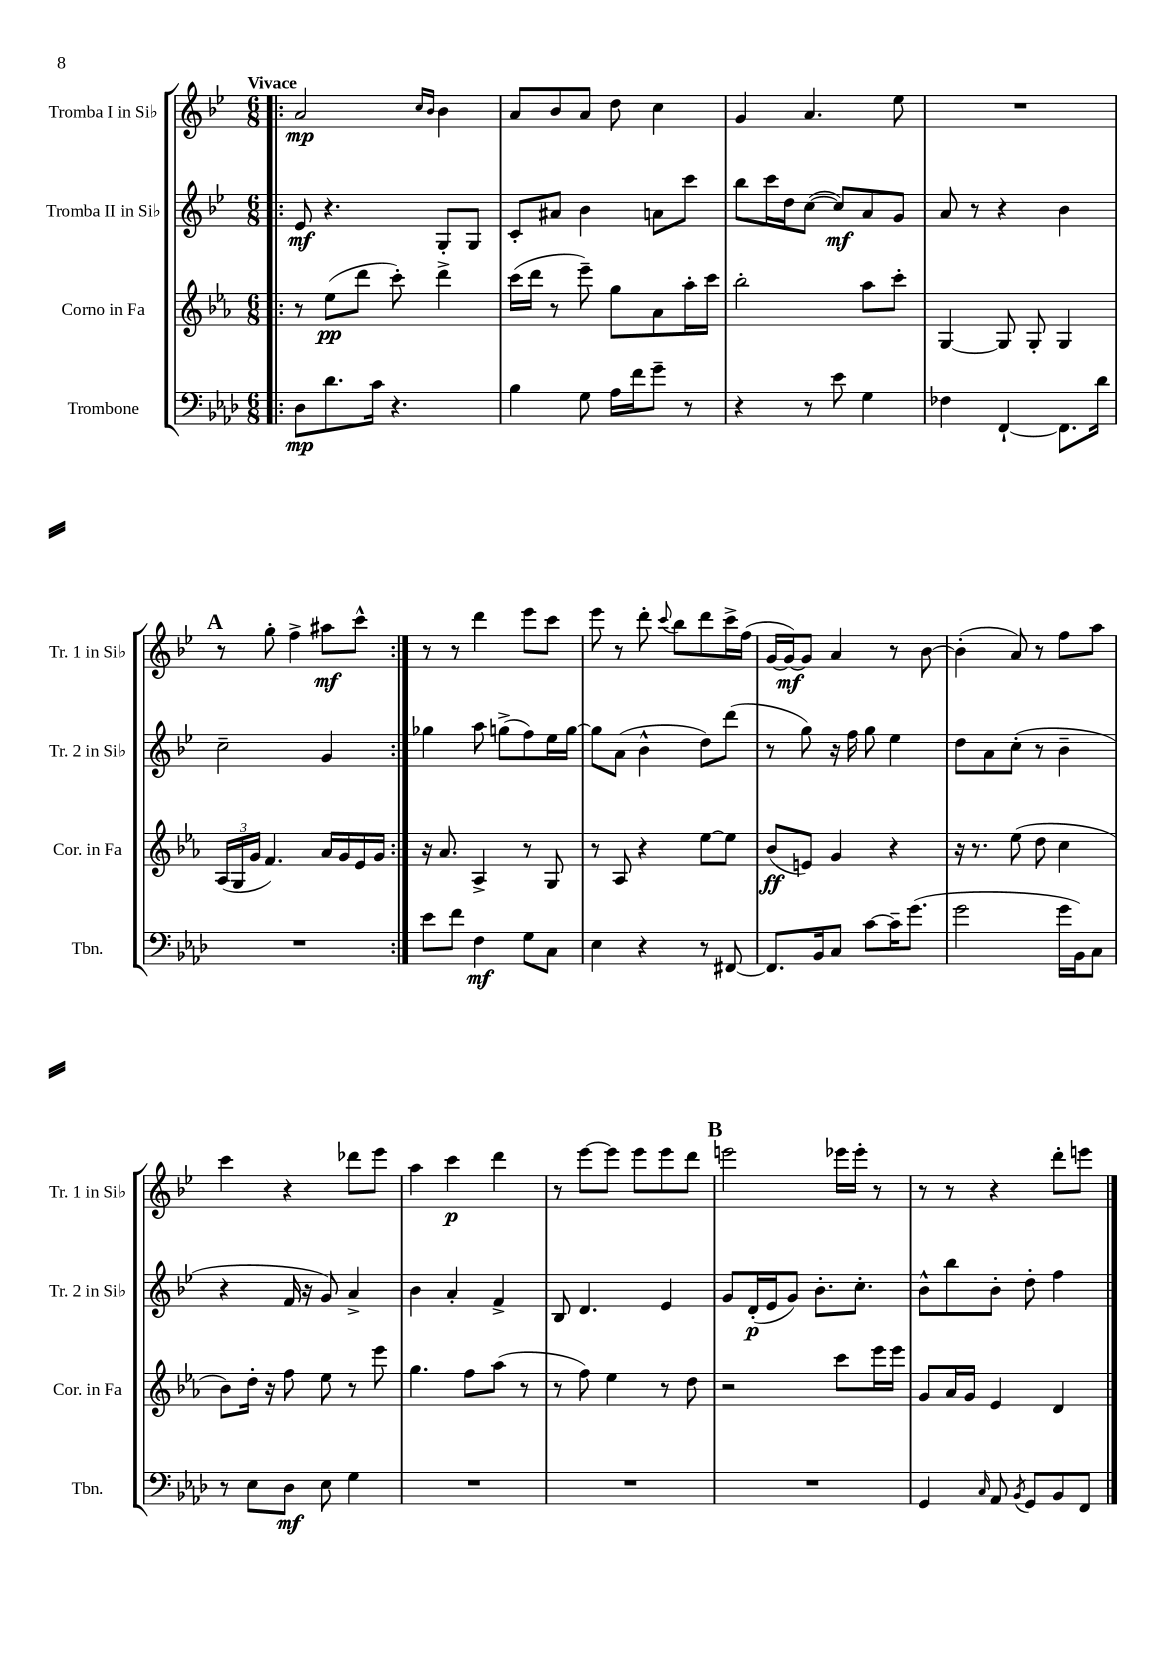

**kern	**kern	**kern	**kern
*staff4	*staff3	*staff2	*staff1
*clefF4	*clefG2	*clefG2	*clefG2
*k[b-e-a-d-]	*k[b-e-a-]	*k[b-e-]	*k[b-e-]
*M6/8	*M6/8	*M6/8	*M6/8
=!|:	=!|:	=!|:	=!|:
8D-\L	8r	8e-/	2a/
8.d-\	(8ee-\L	4.r	.
.	8ddd\J	.	.
16c\Jk	.	.	.
4.r	8ccc'\)	.	.
.	.	.	16qqcc/LL
.	.	.	16qqb-/JJ
.	4ddd^\	8G'/L	4b-\
.	.	8G/J	.
=	=	=	=
4B-\	(16ccc\LL	8c'/L	8a/L
.	16ddd\JJ	.	.
.	8r	8a#/J	8b-/
8G\	8eee-~\)	4b-\	8a/J
16A-\LL	8gg\L	.	8dd\
16f\J	.	.	.
8g~\J	8a-\	8a\L	4cc\
8r	16aa-'\L	8ccc\J	.
.	16ccc\JJ	.	.
=	=	=	=
4r	2bb-'\	8bb-\L	4g/
.	.	16ccc\L	.
.	.	16dd\J	.
8r	.	([8cc\J	4.a/
8e-\	.	8cc/]L)	.
4G\	8aa-\L	8a/	.
.	8ccc'\J	8g/J	8ee-\
=	=	=	=
4F-\	[4G/	8a/	2.r
.	.	8r	.
[4FF`/	8G/]	4r	.
.	8G'/	.	.
8.FF\]L	4G/	4b-\	.
16d-\Jk	.	.	.
=	=	=	=
2.r	(24A-/LL	2cc~\	8r
.	24G/	.	.
.	24g/JJ	.	.
.	4.f/)	.	8gg'\
.	.	.	4ff^\
.	16a-/LL	4g/	8aa#\L
.	16g/	.	.
.	16e-/	.	8ccc^^\J
.	16g/JJ	.	.
=:|!	=:|!	=:|!	=:|!
8e-\L	16r	4gg-\	8r
.	8.a-/	.	.
8f\J	.	.	8r
4F\	4A-^/	8aa\	4ddd\
.	.	(8gg^\L	.
8G\L	8r	8ff\)	8eee-\L
8C\J	8G/	16ee-\L	8ccc\J
.	.	[16gg\JJ	.
=	=	=	=
4E-\	8r	8gg\]L	8eee-\
.	8A-/	(8a\J	8r
4r	4r	4b-^^\	8ddd'\
.	.	.	8qqccc/
.	.	.	8bb-\L
8r	[8ee-\L	8dd\L)	8ddd\
[8FF#/	8ee-\]J	(8ddd\J	16ccc^\L
.	.	.	(16ff\JJ
=	=	=	=
8.FF#/]L	(8b-/L	8r	[16g/LL
.	.	.	16g/_J)
.	8e/J)	8gg\)	8g/]J
16BB-/k	.	.	.
8C/J	4g/	16r	4a/
.	.	16ff\	.
[8c\L	.	8gg\	.
16c~\]K	4r	4ee-\	8r
(8.g\J	.	.	.
.	.	.	[8b-\
=	=	=	=
2g\	16r	8dd\L	(4b-'\]
.	8.r	.	.
.	.	8a\	.
.	(8ee-\	(8cc'\J	8a/)
.	8dd\	8r	8r
16g\LL	4cc\	4b-~\	8ff\L
16BB-\J)	.	.	.
8C\J	.	.	8aa\J
=	=	=	=
8r	8b-\L)	4r	4ccc\
8E-\L	16dd'\Jk	.	.
.	16r	.	.
8D-\J	8ff\	16f/	4r
.	.	16r	.
8E-\	8ee-\	8g/)	.
4G\	8r	4a^/	8ddd-\L
.	8eee-\	.	8eee-\J
=	=	=	=
2.r	4.gg\	4b-\	4aa\
.	.	4a'/	4ccc\
.	8ff\L	.	.
.	(8aa-\J	4f^/	4ddd\
.	8r	.	.
=	=	=	=
2.r	8r	8B-/	8r
.	8ff\)	4.d/	[8eee-\L
.	4ee-\	.	8eee-\]J
.	.	.	8eee-\L
.	8r	4e-/	8eee-\
.	8dd\	.	8ddd\J
=	=	=	=
2.r	2r	8g/L	2eee\
.	.	(16d'/L	.
.	.	16e-/J	.
.	.	8g/J)	.
.	.	8.b-'\L	.
.	8ccc\L	.	16eee-\LL
.	.	8.cc'\J	16eee-'\JJ
.	16eee-\L	.	8r
.	16eee-\JJ	.	.
=	=	=	=
4GG/	8g/L	8b-^^\L	8r
.	16a-/L	8bb-\	8r
.	16g/JJ	.	.
16qqC/	.	.	.
8AA-/	4e-/	8b-'\J	4r
8qBB-/	.	.	.
8GG/L	.	8dd'\	.
8BB-/	4d/	4ff\	8ddd'\L
8FF/J	.	.	8eee\J
==	==	==	==
*-	*-	*-	*-
